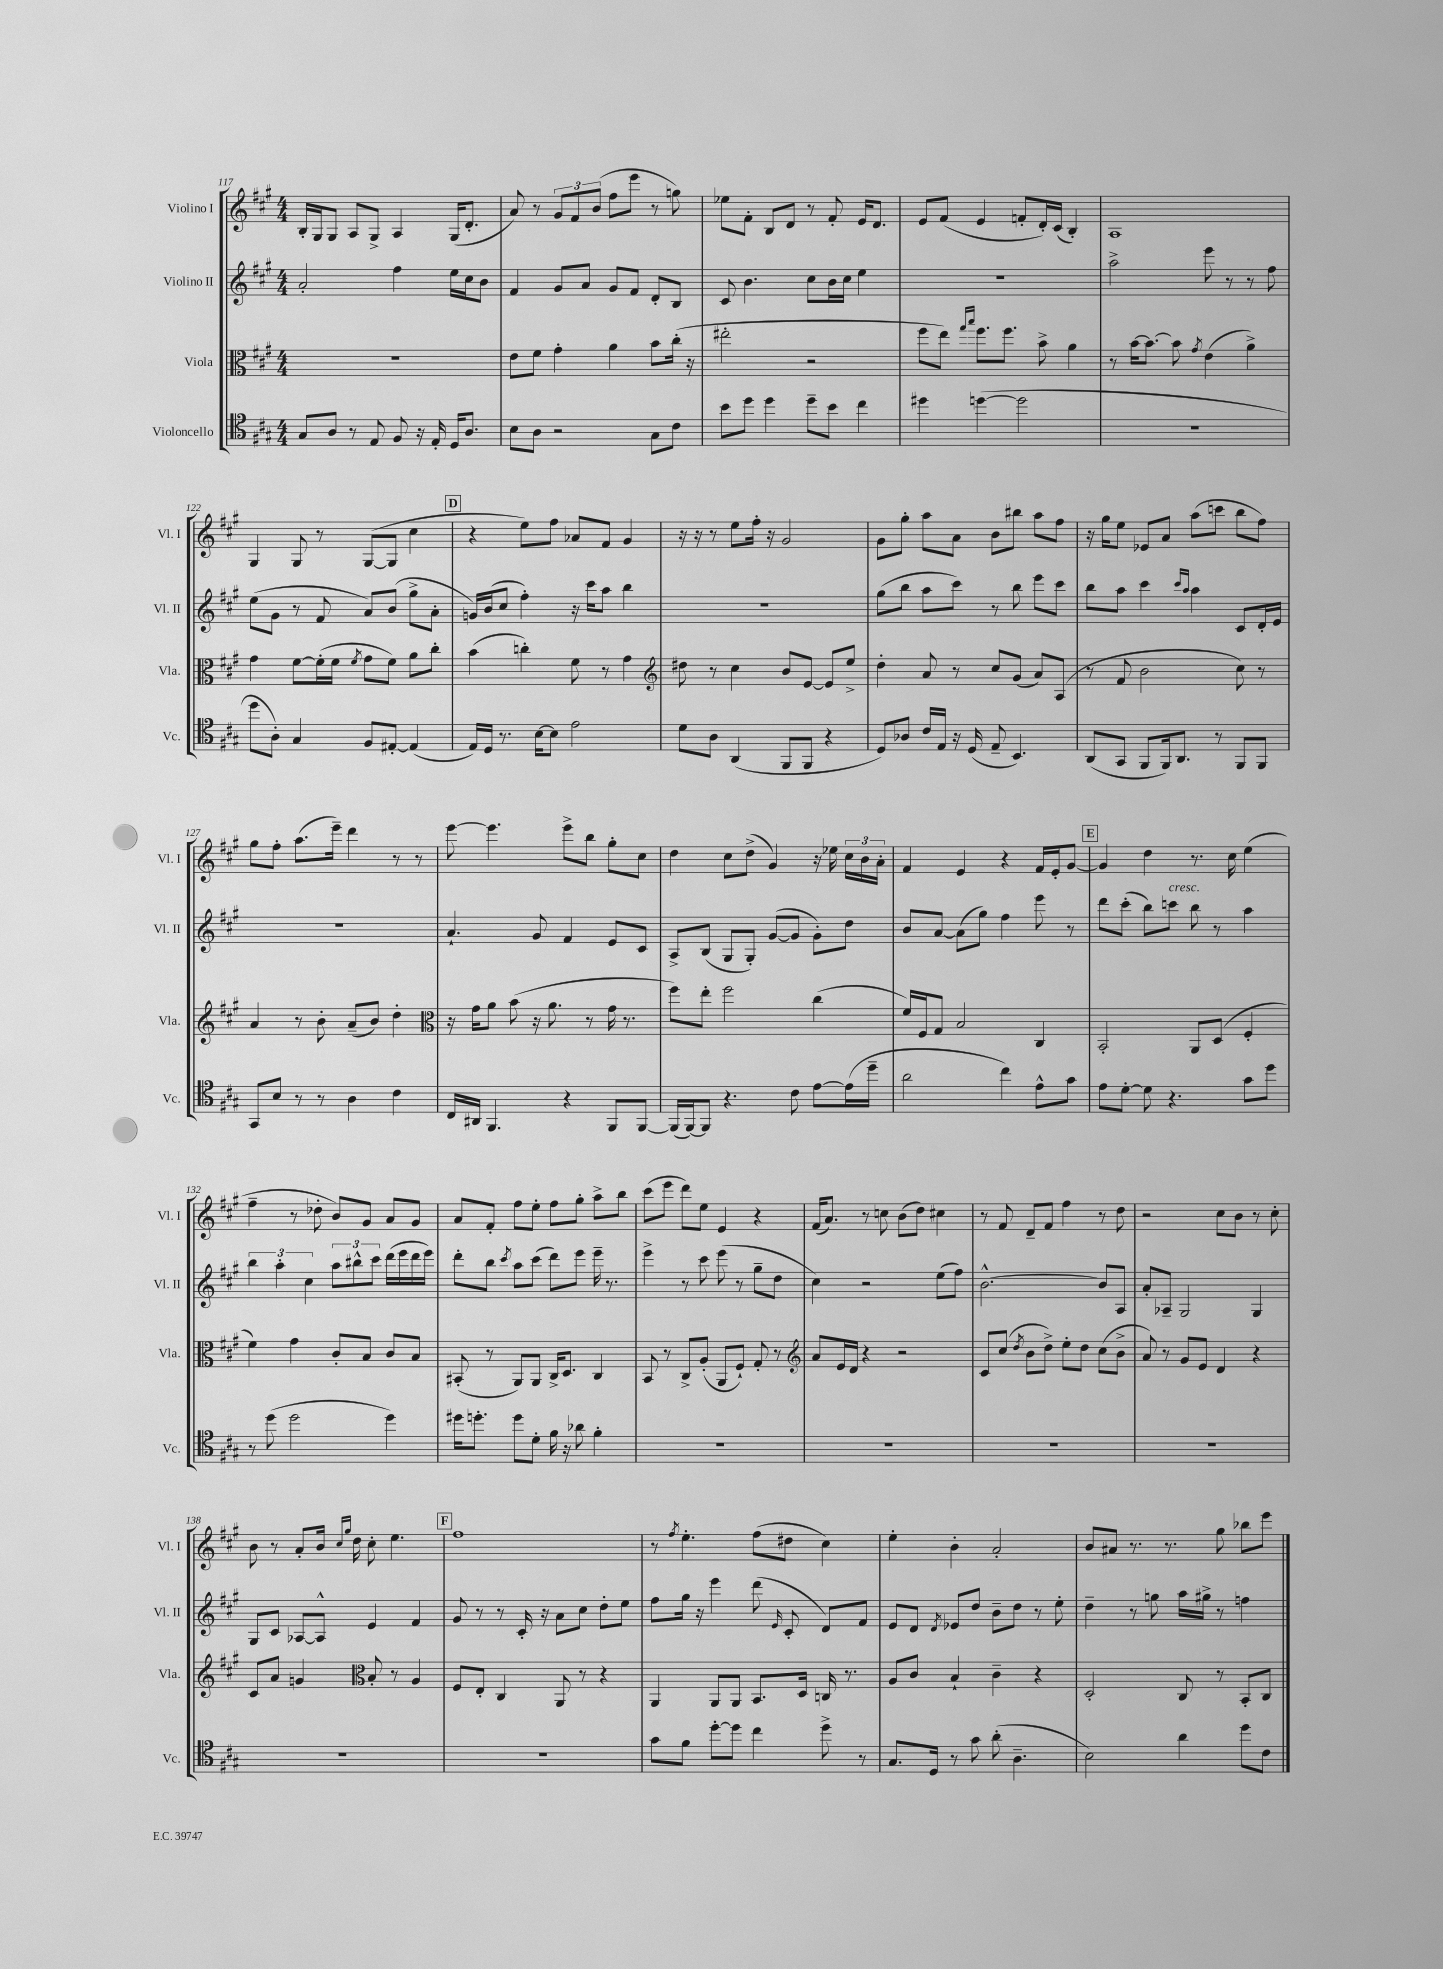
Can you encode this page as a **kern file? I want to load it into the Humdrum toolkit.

**kern	**kern	**kern	**kern
*staff4	*staff3	*staff2	*staff1
*clefC4	*clefC3	*clefG2	*clefG2
*k[f#c#g#]	*k[f#c#g#]	*k[f#c#g#]	*k[f#c#g#]
*M4/4	*M4/4	*M4/4	*M4/4
8G#	1r	2a'	16B'
.	.	.	16G#
8A	.	.	8G#
8r	.	.	8A
8E	.	.	8G#^
8F#	.	4ff#	4A
16r	.	.	.
16E'	.	.	.
16D	.	16ee	(16G#
8.A	.	16cc#	8.d'
.	.	8b	.
=	=	=	=
8B	8e	4f#	8a)
8A	8f#	.	8r
2r	4g#'	8g#	12g#
.	.	.	12f#
.	.	8a	.
.	.	.	(12b
.	4a	8g#	8ff#
.	.	8f#	8eee
8G#	8b	8d'	8r
8c#	(16cc#'	8B	8gg)
.	16r	.	.
=	=	=	=
8b	2ee#'	8c#	8ee-
8dd	.	4.b	8f#'
4dd	.	.	8B
.	.	.	8d
8dd~	2r	8cc#	8r
8b	.	16b	8f#'
.	.	16cc#	.
4cc#	.	4ee	16e
.	.	.	8.d
=	=	=	=
4dd#	8ff#	1r	8e
.	8ee)	.	(8f#
.	16qqgg#	.	.
.	16qqbb	.	.
([4dd	8.ff#	.	4e
.	8.ff#	.	.
2dd]	.	.	8f'
.	8b^	.	16d')
.	.	.	(16c#
.	4a	.	4B')
=	=	=	=
1r	8r	2aa^	1A
.	[16b	.	.
.	8.b_	.	.
.	8b]	.	.
.	8qg#	.	.
.	(4e	8eee	.
.	.	8r	.
.	4a^)	8r	.
.	.	8ff#	.
=	=	=	=
8dd	4g#	(8ee	4G#
8A')	.	8g#	.
4G#	[8f#	8r	8G#
.	(16f#']	8f#	8r
.	16f#	.	.
.	8qf#	.	.
8F#	8g#	8a)	([8G#
[8E#'	8f#)	(8b	8G#]
(4E#]	8a	8gg#^	4cc#
.	8cc#'	8a'	.
=	=	=	=
16E)	(4b	16g)	4r
16D	.	(16b	.
8.r	.	8cc#	.
.	4cc')	4ff#')	8ee)
[16B	.	.	.
8B]	.	.	8ff#
2e	8f#	16r	8a-
.	.	16ccc#	.
.	8r	8aa	8f#
.	4g#	4bb	4g#
=	=	=	=
*	*clefG2	*	*
8d	8dd#	1r	16r
.	.	.	16r
8A	8r	.	8r
(4AA	4cc#	.	8ee
.	.	.	16ff#'
.	.	.	16r
8FF#	8b	.	2g#
8FF#	[8e	.	.
4r	8e]	.	.
.	8ee^	.	.
=	=	=	=
8D)	4dd'	(8gg#	8g#
8A-	.	8bb	8gg#'
16c#	8a	8aa	8aa
16E	.	.	.
16r	8r	8ccc#)	8a
(16D	.	.	.
8E~	8cc#	8r	8b
4.BB)	(8g#	8bb	8bb#
.	8a)	8eee	8aa
.	(8A	8ccc#	8ff#
=	=	=	=
(8AA	8r	8bb	16r
.	.	.	16gg#
8GG#	8f#	8aa	8ee
8FF#	2b	4ccc#	8e-
16FF#)	.	.	8a
8.AA	.	.	.
.	.	16qqccc#	.
.	.	16qqaa	.
.	.	4aa	(8aa
8r	.	.	8ccc
8FF#	8cc#)	8c#	8bb
8FF#	8r	16d'	8ff#)
.	.	16e	.
=	=	=	=
8GG#	4a	1r	8gg#
8B	.	.	8ff#'
8r	8r	.	(8.aa
8r	8b'	.	.
.	.	.	16eee~)
4A	(8a~	.	4ddd
.	8b)	.	.
4c#	4dd'	.	8r
.	.	.	8r
=	=	=	=
*	*clefC3	*	*
16C#	16r	4.a`	[8eee
16AA#	16g#	.	.
4.FF#	8a	.	4.eee]
.	(8b	.	.
.	16r	8g#	.
.	8.a	.	.
4r	.	4f#	8eee^
.	8r	.	8bb
8FF#	16g#	8e	8gg#'
.	8.r	.	.
[8FF#	.	8c#	8cc#
=	=	=	=
(16FF#]	8ff#)	8A^	4dd
[16FF#)	.	.	.
8FF#]	8ee'	(8B	.
4.r	2ff#	8G#	8cc#
.	.	8G#')	(8dd^
.	.	([8g#	4g#)
8c#	.	8g#]	.
[8e	(4cc#	8g#')	16r
.	.	.	16ee-
(16e]	.	8dd	24cc#
.	.	.	24b
16dd~	.	.	.
.	.	.	24a'
=	=	=	=
2a	16f#)	8b	4f#
.	16F#	.	.
.	8G#	[8a	.
.	2B	(8a]	4e
.	.	8gg#)	.
4cc#)	.	4ff#	4r
8e^^	4C#	8eee	16f#
.	.	.	16e'
8g#	.	8r	[8g#
=	=	=	=
8e	2BB'	8ddd	4g#]
[8d'	.	(8ccc#'	.
8d]	.	8bb)	4dd
4.r	.	8ccc	.
.	8AA	8bb	8.r
.	(8D	8r	.
.	.	.	16cc#
8g#	4F#'	4aa	(4ee
8dd	.	.	.
=	=	=	=
8r	4f#)	6bb	4ff#~
(8dd	.	.	.
.	.	6aa'	.
2dd	4g#	.	8r
.	.	6cc#	.
.	.	.	8dd-'
.	8c#'	12aa	8b)
.	.	12bb#^^	.
.	8B	.	8g#
.	.	12ccc#	.
4dd)	8c#	(16ddd	8a
.	.	16eee	.
.	8B	16ddd	8g#
.	.	16eee)	.
=	=	=	=
16dd#	(8BB#'	8ddd'	8a
8.dd'	.	.	.
.	8r	8bb	8f#'
.	.	8qccc#	.
8dd	8AA)	8aa	8ff#
8d'	8AA	(8ccc#	8ee'
16f#	16C#^	8ddd)	8ff#
16r	8.D	.	.
8a-	.	8eee	8gg#'
4f#'	4C#	16eee~	8aa^
.	.	8.r	.
.	.	.	8bb
=	=	=	=
1r	8BB	4eee^	(8ccc#
.	8r	.	8eee
.	8C#^	8r	8ddd)
.	(8A'	8ccc#	8ee
.	8AA	(8eee	4e
.	8F#`)	8r	.
.	8G#'	8gg#~	4r
.	8r	8dd	.
=	=	=	=
*	*clefG2	*	*
1r	8a	4cc#)	(16f#
.	.	.	8.a)
.	16e	.	.
.	16d	.	.
.	4r	2r	8r
.	.	.	8cc
.	2r	.	(8b
.	.	.	8dd)
.	.	(8ee	4cc#
.	.	8ff#)	.
=	=	=	=
1r	8c#	[2.b^^	8r
.	(8cc#	.	8f#
.	8qdd	.	.
.	8b	.	8d~
.	8dd^)	.	8f#
.	8ee'	.	4ff#
.	8dd	.	.
.	(8cc#	8b]	8r
.	8b^	8A	8dd
=	=	=	=
1r	8a)	8a'	2r
.	8r	8A-~	.
.	8g#	2G#	.
.	8e	.	.
.	4d	.	8cc#
.	.	.	8b
.	4r	4G#	8r
.	.	.	8cc#'
=	=	=	=
1r	8c#	8G#	8b
.	8a	8c#	8r
.	4g	[8A-	8a'
.	.	8A-^^]	16b
.	.	.	16qqcc#
.	.	.	16qqgg#
.	.	.	16dd
*	*clefC3	*	*
.	8B'	4e	8cc#'
.	8r	.	4.ee
.	4A	4f#	.
=	=	=	=
1r	8F#	8g#	1ff#
.	8E'	8r	.
.	4C#	8r	.
.	.	16c#'	.
.	.	16r	.
.	8AA	8a	.
.	8r	8cc#	.
.	4r	8dd'	.
.	.	8ee	.
=	=	=	=
8g#	4AA	8ff#	8r
.	.	.	8qff#
8f#	.	16gg#	4.ee'
.	.	16r	.
[8dd'	8AA	4eee	.
8dd]	8AA	.	.
4cc#	8.BB	(8ddd	(8ff#
.	.	16qqe	.
.	.	8c#'	8dd#
.	16D	.	.
8dd^	16C	8d)	4cc#)
.	8.r	.	.
8r	.	8f#	.
=	=	=	=
8.G#	8A	8e	4ee'
.	8c#	8d	.
16D	.	.	.
.	.	8qd	.
8r	4B`	8e-	4b'
8g#	.	8dd	.
(8a'	4c#~	8b~	2a'
4.A~	.	8dd	.
.	4r	8r	.
.	.	8ee'	.
=	=	=	=
2B)	2D'	4dd~	8b
.	.	.	8a#
.	.	8r	8.r
.	.	8gg	.
.	.	.	8.r
4a	8C#	16aa	.
.	.	16gg#^	.
.	8r	8r	8gg#
8dd	8BB'	4ff	8bb-
8c#	8C#	.	8eee
==	==	==	==
*-	*-	*-	*-
